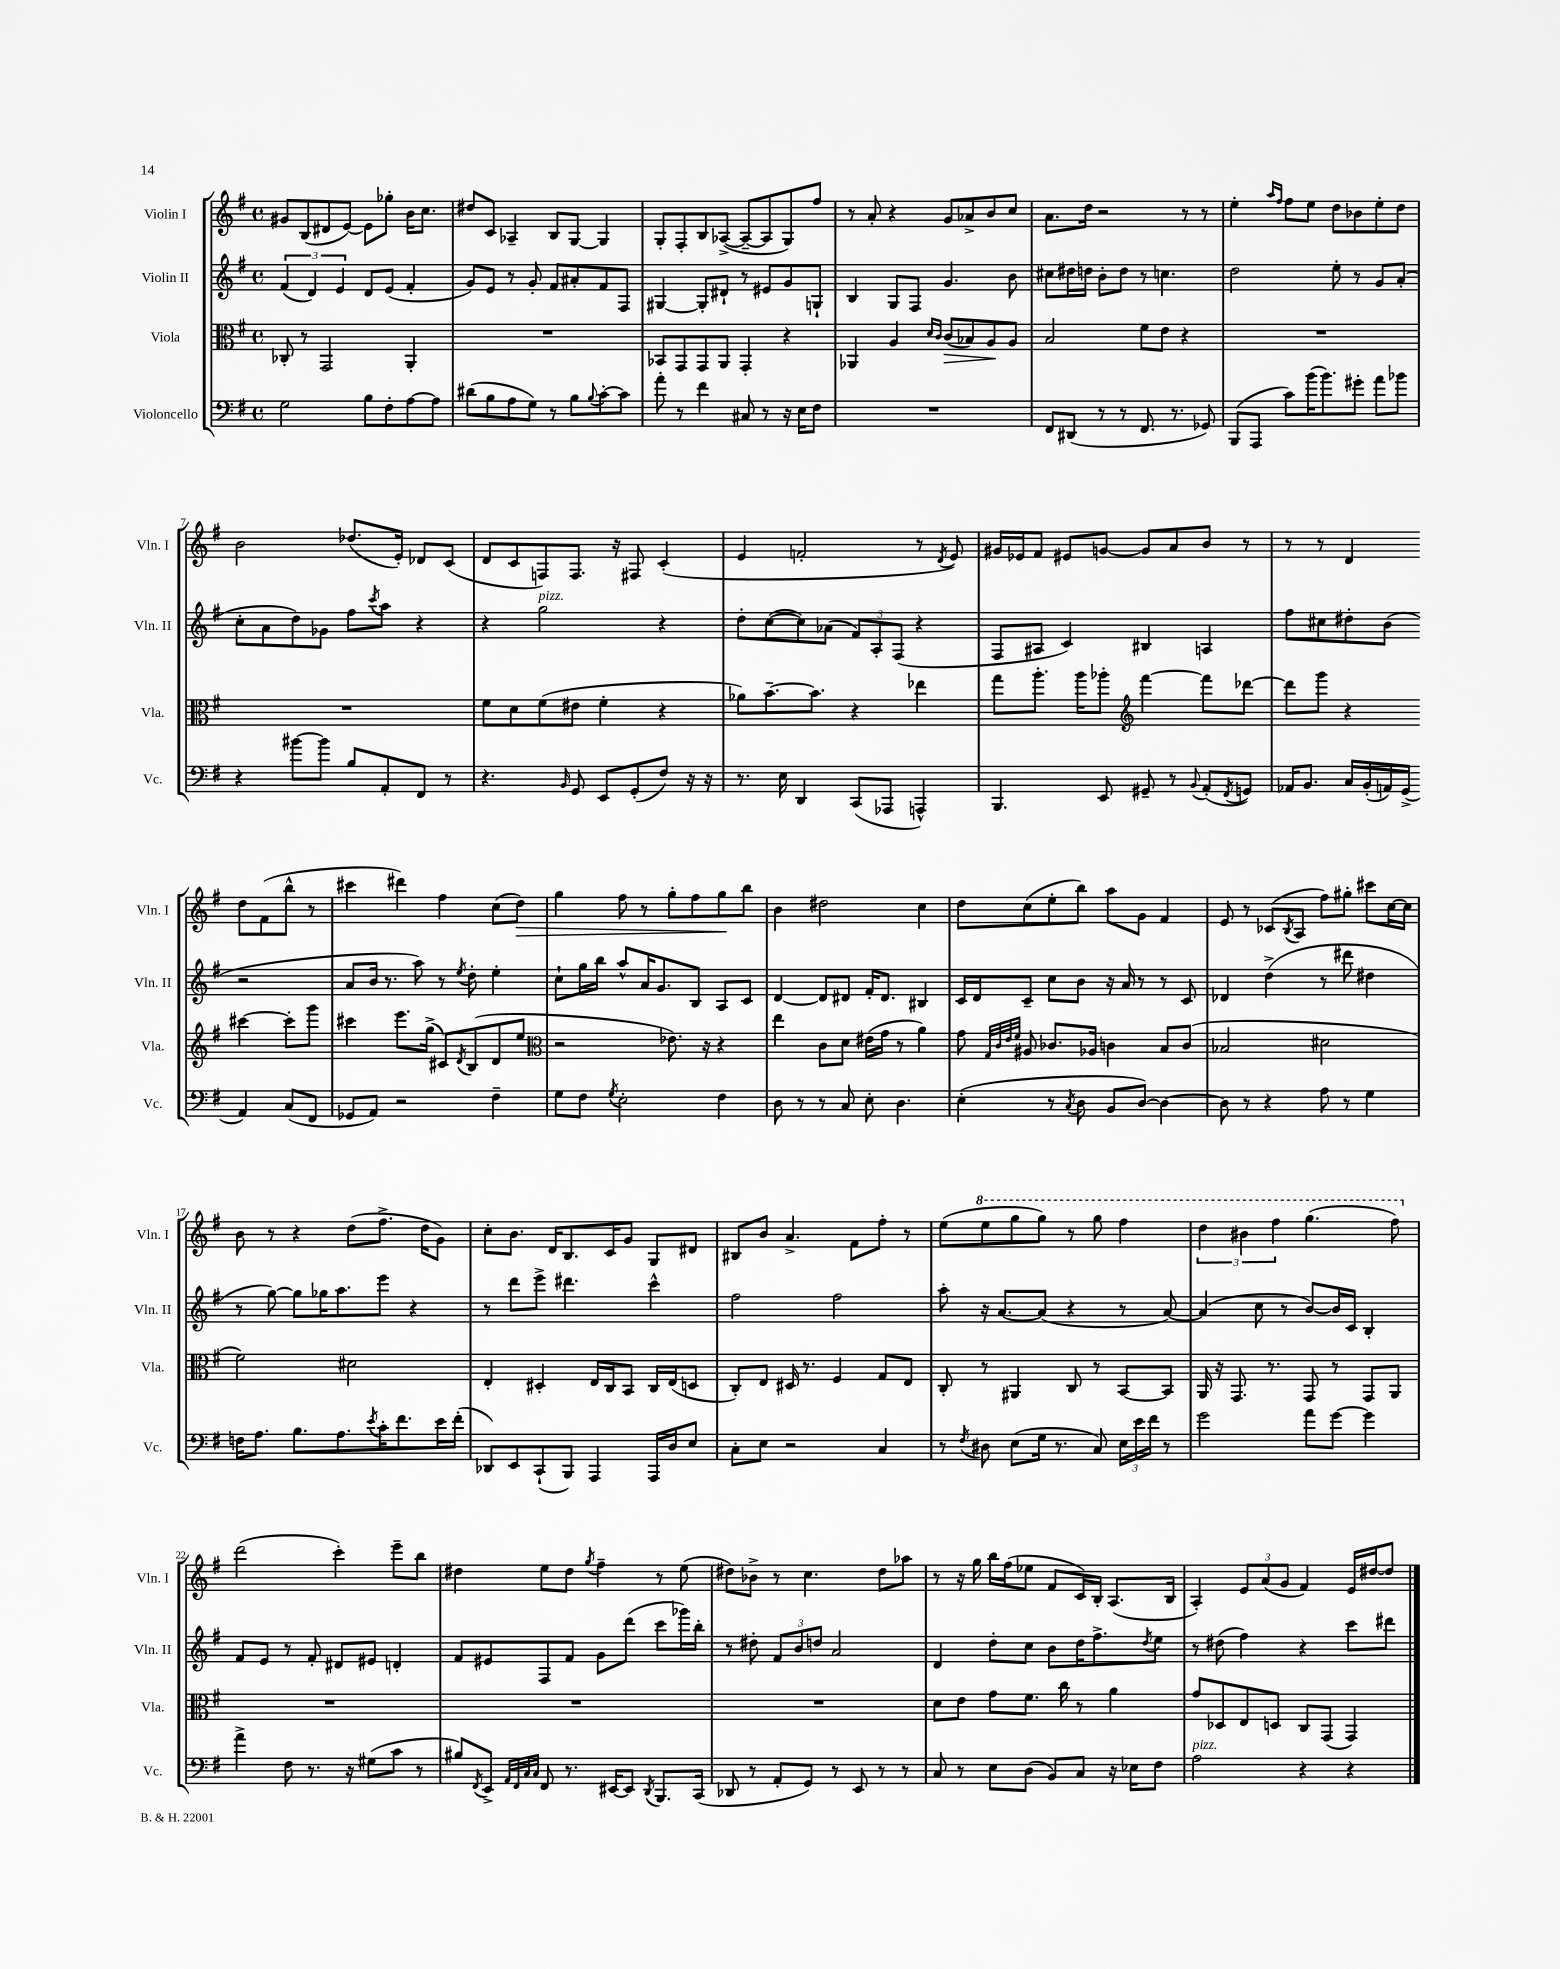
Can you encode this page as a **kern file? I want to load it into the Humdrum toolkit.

**kern	**kern	**kern	**kern
*staff4	*staff3	*staff2	*staff1
*clefF4	*clefC3	*clefG2	*clefG2
*k[f#]	*k[f#]	*k[f#]	*k[f#]
*M4/4	*M4/4	*M4/4	*M4/4
*met(c)	*met(c)	*met(c)	*met(c)
2G	8C-'	(6f#	8g#
.	8r	.	(8B
.	.	6d)	.
.	2GG	.	8d#
.	.	6e	.
.	.	.	[8e)
8B	.	8d	8e]
8F#'	.	(8e	8gg-'
[8A	4AA'	4f#'	16b
.	.	.	8.cc
8A]	.	.	.
=	=	=	=
(8d#	1r	8g)	8dd#
8B	.	8e	8c
8A	.	8r	4A-~
8G)	.	8g'	.
8r	.	8f#	8B
8B	.	8a#'	[8G
8qqB	.	.	.
[8c'	.	8f#	4G]
8c]	.	8F#	.
=	=	=	=
8a'	8BB-	[4G#	8G'
8r	8GG	.	8F#'
4f#	8GG	8G#']	8B
.	8AA	8d#`	([8A-^
8C#	4GG'	8r	8A-~_
8r	.	8e#	8A-]
16r	4r	8g	8G)
16E	.	.	.
8F#	.	8G`	8ff#
=	=	=	=
1r	4AA-	4B	8r
.	.	.	8a'
.	4A	8G	4r
.	.	8F#	.
.	16qqd	.	.
.	16qqc	.	.
.	(8c	4.g	8g
.	8B-)	.	8a-^
.	8A	.	8b
.	8A	8b	8cc
=	=	=	=
8FF#	2B	8cc#	8.a
(8DD#	.	16dd#	.
.	.	16dd	16dd
8r	.	8b'	2r
8r	.	8dd	.
8.FF#	8f#	8r	.
.	8e	4.cc	.
8.r	.	.	.
.	4r	.	8r
8GG-)	.	.	8r
=	=	=	=
(8BBB	1r	2dd	4ee'
8AAA	.	.	.
.	.	.	16qqaa
.	.	.	16qqff#
8c)	.	.	8ff#
(16b	.	.	8ee
8.b)	.	.	.
.	.	8ee'	8dd
8g#'	.	8r	8b-
8a	.	8g	8ee'
8b-	.	(8a'	8dd
=	=	=	=
4r	1r	8cc'	2b
.	.	8a	.
[8b#	.	8dd)	.
8b#]	.	8g-	.
8B	.	8ff#	(8.dd-
.	.	8qccc	.
8AA'	.	8aa	.
.	.	.	16e')
8FF#	.	4r	8d-
8r	.	.	(8c
=	=	=	=
4.r	8f#	4r	8d
.	8d	.	8c
.	(8f#	2gg	8F)
16qqBB	.	.	.
8GG	8e#	.	8.F
8EE	4f#'	.	.
.	.	.	16r
(8GG'	.	.	8F#
8F#)	4r	4r	(4c'
16r	.	.	.
16r	.	.	.
=	=	=	=
8.r	8a-)	8dd'	4e
.	[8.b~	([8cc	.
16E	.	.	.
4DD	.	8cc])	2f'
.	8.b]	.	.
.	.	(8a-	.
(8CC	4r	12f#)	.
.	.	12A'	.
8AAA-	.	.	.
.	.	(12F#	.
4AAA^^)	4ee-	4r	8r
.	.	.	8qd
.	.	.	8e)
=	=	=	=
4.BBB	8gg	8F#	16g#
.	.	.	16e-
.	8.aa'	8A#	8f#
.	.	4c)	8e#
.	16aa	.	.
8EE	8aa-'	.	[8g
*	*clefG2	*	*
8GG#~	[4fff#	4B#	8g]
8r	.	.	8a
8qqBB	.	.	.
(8AA'	8fff#]	4A	8b
8qFF#	.	.	.
8GG)	[8ddd-	.	8r
=	=	=	=
16AA-	8ddd-]	8ff#	8r
8.BB	.	.	.
.	8ggg	8cc#	8r
16C	4r	8dd#'	4d
(16BB'	.	.	.
16AA)	.	(8b	.
(16GG^	.	.	.
4AA)	[4ccc#	2r	8dd
.	.	.	(8f#
(8C	8ccc#']	.	8bb^^
8FF#	8ggg	.	8r
=	=	=	=
8GG-	4ccc#	8a	4ccc#
8AA)	.	16b	.
.	.	8.r	.
2r	8.eee	.	4ddd#)
.	.	8aa)	.
.	(16gg^	.	.
.	8c#)	8r	4ff#
.	8qd	8qee	.
.	(8B	8dd'	.
4F#~	8d	4ee'	(8cc
.	8ee	.	8dd)
=	=	=	=
*	*clefC3	*	*
8G	2r	8cc`	4gg
8F#	.	16gg	.
.	.	16bb	.
8qG	.	.	.
2E'	.	8aa^^	8ff#
.	.	16a	8r
.	.	8.g	.
.	8.e-)	.	8gg'
.	.	8B	8ff#
.	16r	.	.
4F#	4r	8A	8gg
.	.	8c	8bb
=	=	=	=
8D	4ee	[4d	4b
8r	.	.	.
8r	8c	8d]	2dd#
8C	8d	8d#	.
8E'	(16e#	16f#'	.
.	16g	8.d#	.
4.D	8r	.	.
.	4a)	4B#	4cc
=	=	=	=
(4E'	8g	16c	8dd
.	.	16d	.
.	32qqG	.	.
.	32qqc	.	.
.	32qqe	.	.
.	32qqf#	.	.
.	8A#	8c~	(8cc
8r	8.c-	8cc	8ee'
8qC	.	.	.
8D	.	8b	8bb)
.	16A-	.	.
8BB	4c	16r	8aa
.	.	16a	.
[8D)	.	8r	8g
4D_	8B	8r	4f#
.	(8c	8c	.
=	=	=	=
8D]	2B-	4d-	8e
8r	.	.	8r
4r	.	(4dd^	(8c-
.	.	.	8qB
.	.	.	8A
8A	2d#	8r	8ff#)
8r	.	8ddd#	8gg#'
4G	.	4dd#	8ccc#
.	.	.	[16cc
.	.	.	16cc]
=	=	=	=
16F	2f#)	8r	8b
8.A	.	.	.
.	.	[8gg)	8r
8.B	.	8gg]	4r
.	.	16gg-	.
8.A	.	8.aa	.
.	2d#	.	(8dd
8qe	.	.	.
16c'	.	8eee	8.ff#^
8.f#	.	.	.
.	.	4r	.
.	.	.	16dd
16e	.	.	8g)
(16f#'	.	.	.
=	=	=	=
8DD-)	4E'	8r	8cc'
8EE	.	8ddd	8.b
(8CC`	4D#'	8eee^	.
.	.	.	16d
8BBB)	.	4.ddd#	8.B
4AAA	16E	.	.
.	16C	.	16c
.	8BB	.	8g
16AAA	16C	4ccc^^	8G
16D	(16E	.	.
8E	8D	.	8d#
=	=	=	=
8C'	8C')	2ff#	8B#
8E	8E	.	8b
2r	16D#	.	4.a^
.	8.r	.	.
.	4F#	2ff#	.
.	.	.	8f#
4C	8G	.	8ff#'
.	8E	.	8r
=	=	=	=
8r	8C'	8aa'	(8ee
8qF#	.	.	.
8D#	8r	16r	8eee
.	.	[8.a	.
(8E	4AA#	.	8ggg
16G	.	(8a]	8ggg)
8.r	.	.	.
.	8C	4r	8r
8C)	8r	.	8ggg
24E	[8BB	8r	4fff#
24e	.	.	.
24f#	.	.	.
8r	8BB]	[8a)	.
=	=	=	=
2g	16AA	(4a]	6ddd
.	16r	.	.
.	8.GG	.	.
.	.	.	6bb#
.	.	8cc	.
.	8.r	.	.
.	.	.	6fff#
.	.	8r	.
8a	8GG	[8b)	(4.ggg
[8g	8r	16b]	.
.	.	16c	.
4g]	8GG	4B'	.
.	8AA	.	8fff#)
=	=	=	=
4a^	1r	8f#	(2ddd
.	.	8e	.
8F#	.	8r	.
8.r	.	8f#'	.
.	.	8d#	4ccc')
16r	.	.	.
(8G#	.	8e#	.
8c	.	4d'	8eee~
8r	.	.	8bb
=	=	=	=
8B#)	1r	8f#	4dd#
8qFF#	.	.	.
8EE^	.	8e#	.
32qqAA	.	.	.
32qqFF#	.	.	.
32qqC	.	.	.
32qqC	.	.	.
8FF#	.	8F#	8ee
8.r	.	8f#	8dd#
.	.	.	8qgg
.	.	8g	4ff#~
[16EE#	.	.	.
8EE#]	.	(8ddd	.
8qDD	.	.	.
8.BBB	.	8ccc	8r
.	.	16ggg-)	(8ee
(16CC	.	16bb'	.
=	=	=	=
8DD-	1r	8r	8dd#)
8r	.	8dd#'	8b-^
8AA'	.	12f#	8r
.	.	12b	.
8GG)	.	.	4.cc
.	.	12dd	.
8r	.	2a	.
8EE	.	.	.
8r	.	.	8dd#
8r	.	.	8aa-
=	=	=	=
8C	8d	4d	8r
8r	8e	.	16r
.	.	.	16gg
8E	8g	8dd'	16bb
.	.	.	(16ff#
(8D	8.f#	8cc	8ee-
8BB)	.	8b	8f#
.	16cc	.	.
8C	8r	16dd	16c)
.	.	8.ff#^	16B'
16r	4a	.	(8.A
16E-	.	.	.
.	.	8qdd	.
8F#	.	8ee	.
.	.	.	16B
=	=	=	=
2A	8g	8r	4A')
.	8D-	(8dd#	.
.	8E	4ff#)	12e
.	.	.	(12a
.	8D	.	.
.	.	.	12g
4r	8C	4r	4f#)
.	(8GG	.	.
4r	4GG)	8ccc	16e
.	.	.	[16dd#
.	.	8ddd#	8dd#]
==	==	==	==
*-	*-	*-	*-
